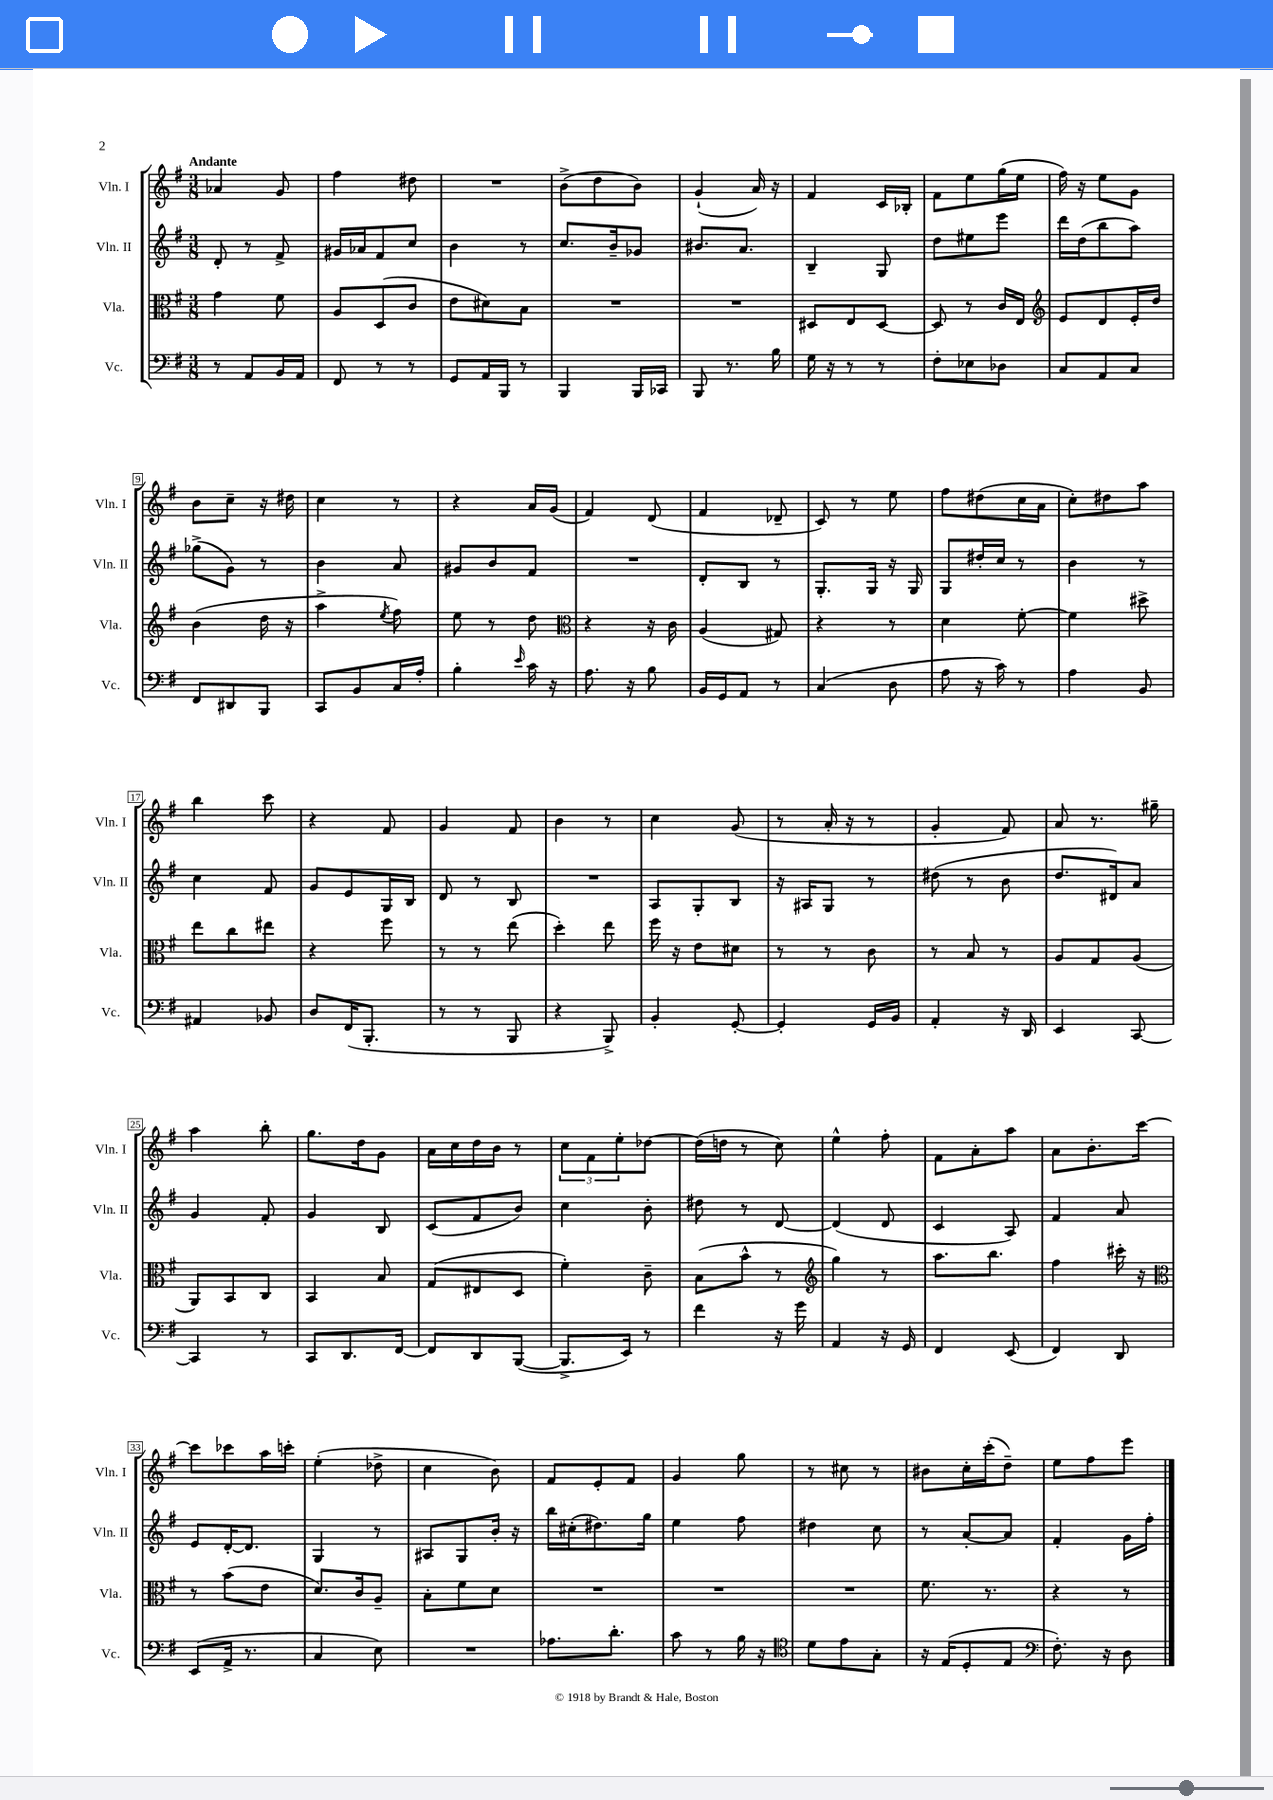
<<
\new StaffGroup <<
\new Staff = "s0" \with { instrumentName = "Vln. I" shortInstrumentName = "Vln. I" } {
    \clef treble \key g \major \numericTimeSignature \time 3/8 \tempo "Andante"
    aes'4 g'8 |
    fis''4 dis''8 |
    R4. |
    b'8->( d''8 b'8) |
    g'4-!( a'16) r16 |
    fis'4 c'16 bes16-. |
    fis'8 e''8 g''16( e''16 |
    fis''16) r16 e''8 g'8 |
    b'8 c''8-- r16 dis''16 |
    c''4 r8 |
    r4 a'16 g'16( |
    fis'4) d'8( |
    fis'4 des'8-- |
    c'8) r8 e''8 |
    fis''8 dis''8( c''16 a'16 |
    c''8-.) dis''8 a''8 |
    b''4 c'''8 |
    r4 fis'8 |
    g'4 fis'8 |
    b'4 r8 |
    c''4 g'8( |
    r8 a'16-. r16 r8 |
    g'4-. fis'8) |
    a'8 r8. gis''16-- |
    a''4 b''8-. |
    g''8. d''16 g'8 |
    a'16 c''16 d''16 b'16 r8 |
    \tuplet 3/2 { c''8 fis'8 e''8-. } des''8~ |
    des''16( d''16 r8 c''8) |
    e''4-^ fis''8-. |
    fis'8 a'8-. a''8 |
    a'8 b'8.-. c'''16~ |
    c'''8 ces'''8 a''16 c'''16-. |
    e''4-.( des''8-> |
    c''4 b'8) |
    fis'8 e'8-. fis'8 |
    g'4 g''8 |
    r8 cis''8 r8 |
    bis'8 c''16-. c'''16-.( d''8--) |
    e''8 fis''8 e'''8 \bar "|." |
}
\new Staff = "s1" \with { instrumentName = "Vln. II" shortInstrumentName = "Vln. II" } {
    \clef treble \key g \major \numericTimeSignature \time 3/8
    d'8-. r8 fis'8-> |
    gis'16 aes'16 fis'8 c''8 |
    b'4 r8 |
    c''8. b'16-- ges'8 |
    bis'8. a'8. |
    b4-- g8 |
    d''8 eis''8 e'''8 |
    d'''16 d''16( b''8 a''8) |
    ges''8->( g'8) r8 |
    b'4 a'8 |
    gis'8 b'8 fis'8 |
    R4. |
    d'8-. b8 r8 |
    g8.-. g16 r16 g16 |
    g8 dis''16-. c''16 r8 |
    b'4 r8 |
    c''4 fis'8 |
    g'8 e'8 g16 b16 |
    d'8 r8 b8 |
    R4. |
    a8 g8-. b8 |
    r16 ais16 g8 r8 |
    dis''8( r8 b'8 |
    d''8. dis'16) a'8 |
    g'4 fis'8-. |
    g'4 b8 |
    c'8( fis'8 b'8) |
    c''4 b'8-. |
    dis''8 r8 d'8~ |
    d'4( d'8 |
    c'4 a8) |
    fis'4 a'8 |
    e'8 d'16~-. d'8. |
    g4 r8 |
    ais8 g8 b'16-. r16 |
    b''16 cis''16-.( dis''8.) g''16 |
    e''4 fis''8 |
    dis''4 c''8 |
    r8 a'8~-. a'8 |
    fis'4-. g'16 fis''16-. \bar "|." |
}
\new Staff = "s2" \with { instrumentName = "Vla." shortInstrumentName = "Vla." } {
    \clef alto \key g \major \numericTimeSignature \time 3/8
    g'4 fis'8 |
    a8 d8( c'8 |
    e'8 dis'8) b8 |
    R4. |
    R4. |
    dis8 e8 dis8~ |
    dis8 r8 c'16 e16 |
    \clef treble e'8 d'8 e'16-. d''16 |
    b'4( d''16 r16 |
    a''4-> \acciaccatura { e''8 } fis''8) |
    e''8 r8 d''8 |
    \clef alto r4 r16 c'16 |
    a4( gis8) |
    r4 r8 |
    d'4 fis'8~-. |
    fis'4 dis''8-> |
    e''8 c''8 eis''8 |
    r4 fis''8 |
    r8 r8 e''8( |
    d''4-.) e''8 |
    fis''16 r16 e'8 dis'8 |
    r8 r8 c'8 |
    r8 b8 r8 |
    a8 g8 a8( |
    a,8) b,8 c8 |
    b,4 b8 |
    g8( eis8 d8 |
    fis'4-.) c'8-- |
    b8( b'8-^ r8 |
    \clef treble g''4) r8 |
    a''8. b''8. |
    fis''4 cis'''16-. r16 |
    \clef alto r8 b'8( e'8 |
    d'8.) c'16 a8-- |
    b8-. fis'8 d'8 |
    R4. |
    R4. |
    R4. |
    fis'8. r8. |
    r4 r8 \bar "|." |
}
\new Staff = "s3" \with { instrumentName = "Vc." shortInstrumentName = "Vc." } {
    \clef bass \key g \major \numericTimeSignature \time 3/8
    r8 a,8 b,16 a,16 |
    fis,8 r8 r8 |
    g,8 a,16 b,,16 r8 |
    b,,4 b,,16 ces,16 |
    b,,8 r8. b16 |
    g16 r16 r8 r8 |
    fis8-. ees8 des8 |
    c8 a,8 c8 |
    fis,8 dis,8 b,,8 |
    c,8 b,8 c16 a16-. |
    b4-. \grace { e'16 } c'16 r16 |
    a8. r16 b8 |
    b,16 g,16 a,8 r8 |
    c4( d8 |
    a8 r16 c'16) r8 |
    a4 b,8 |
    ais,4 bes,8 |
    d8 fis,16( b,,8.-. |
    r8 r8 b,,8 |
    r4 b,,8->) |
    b,4-. g,8~-. |
    g,4-. g,16 b,16 |
    a,4-. r16 d,16 |
    e,4 c,8~ |
    c,4 r8 |
    c,8 d,8. fis,16~ |
    fis,8 d,8 b,,8~( |
    b,,8.-> e,16) r8 |
    fis'4 r16 g'16 |
    a,4 r16 g,16 |
    fis,4 e,8( |
    fis,4) d,8 |
    e,8( a,16-> r8. |
    c4 e8) |
    R4. |
    aes8. d'8.-. |
    c'8 r8 b16 r16 |
    \clef tenor d'8 e'8 g8-. |
    r16 e16( d8-. e8 |
    \clef bass fis8.-.) r16 d8 \bar "|." |
}
>>
>>
\layout { \context { \Score \override BarNumber.stencil = #(make-stencil-boxer 0.1 0.3 ly:text-interface::print) } }
